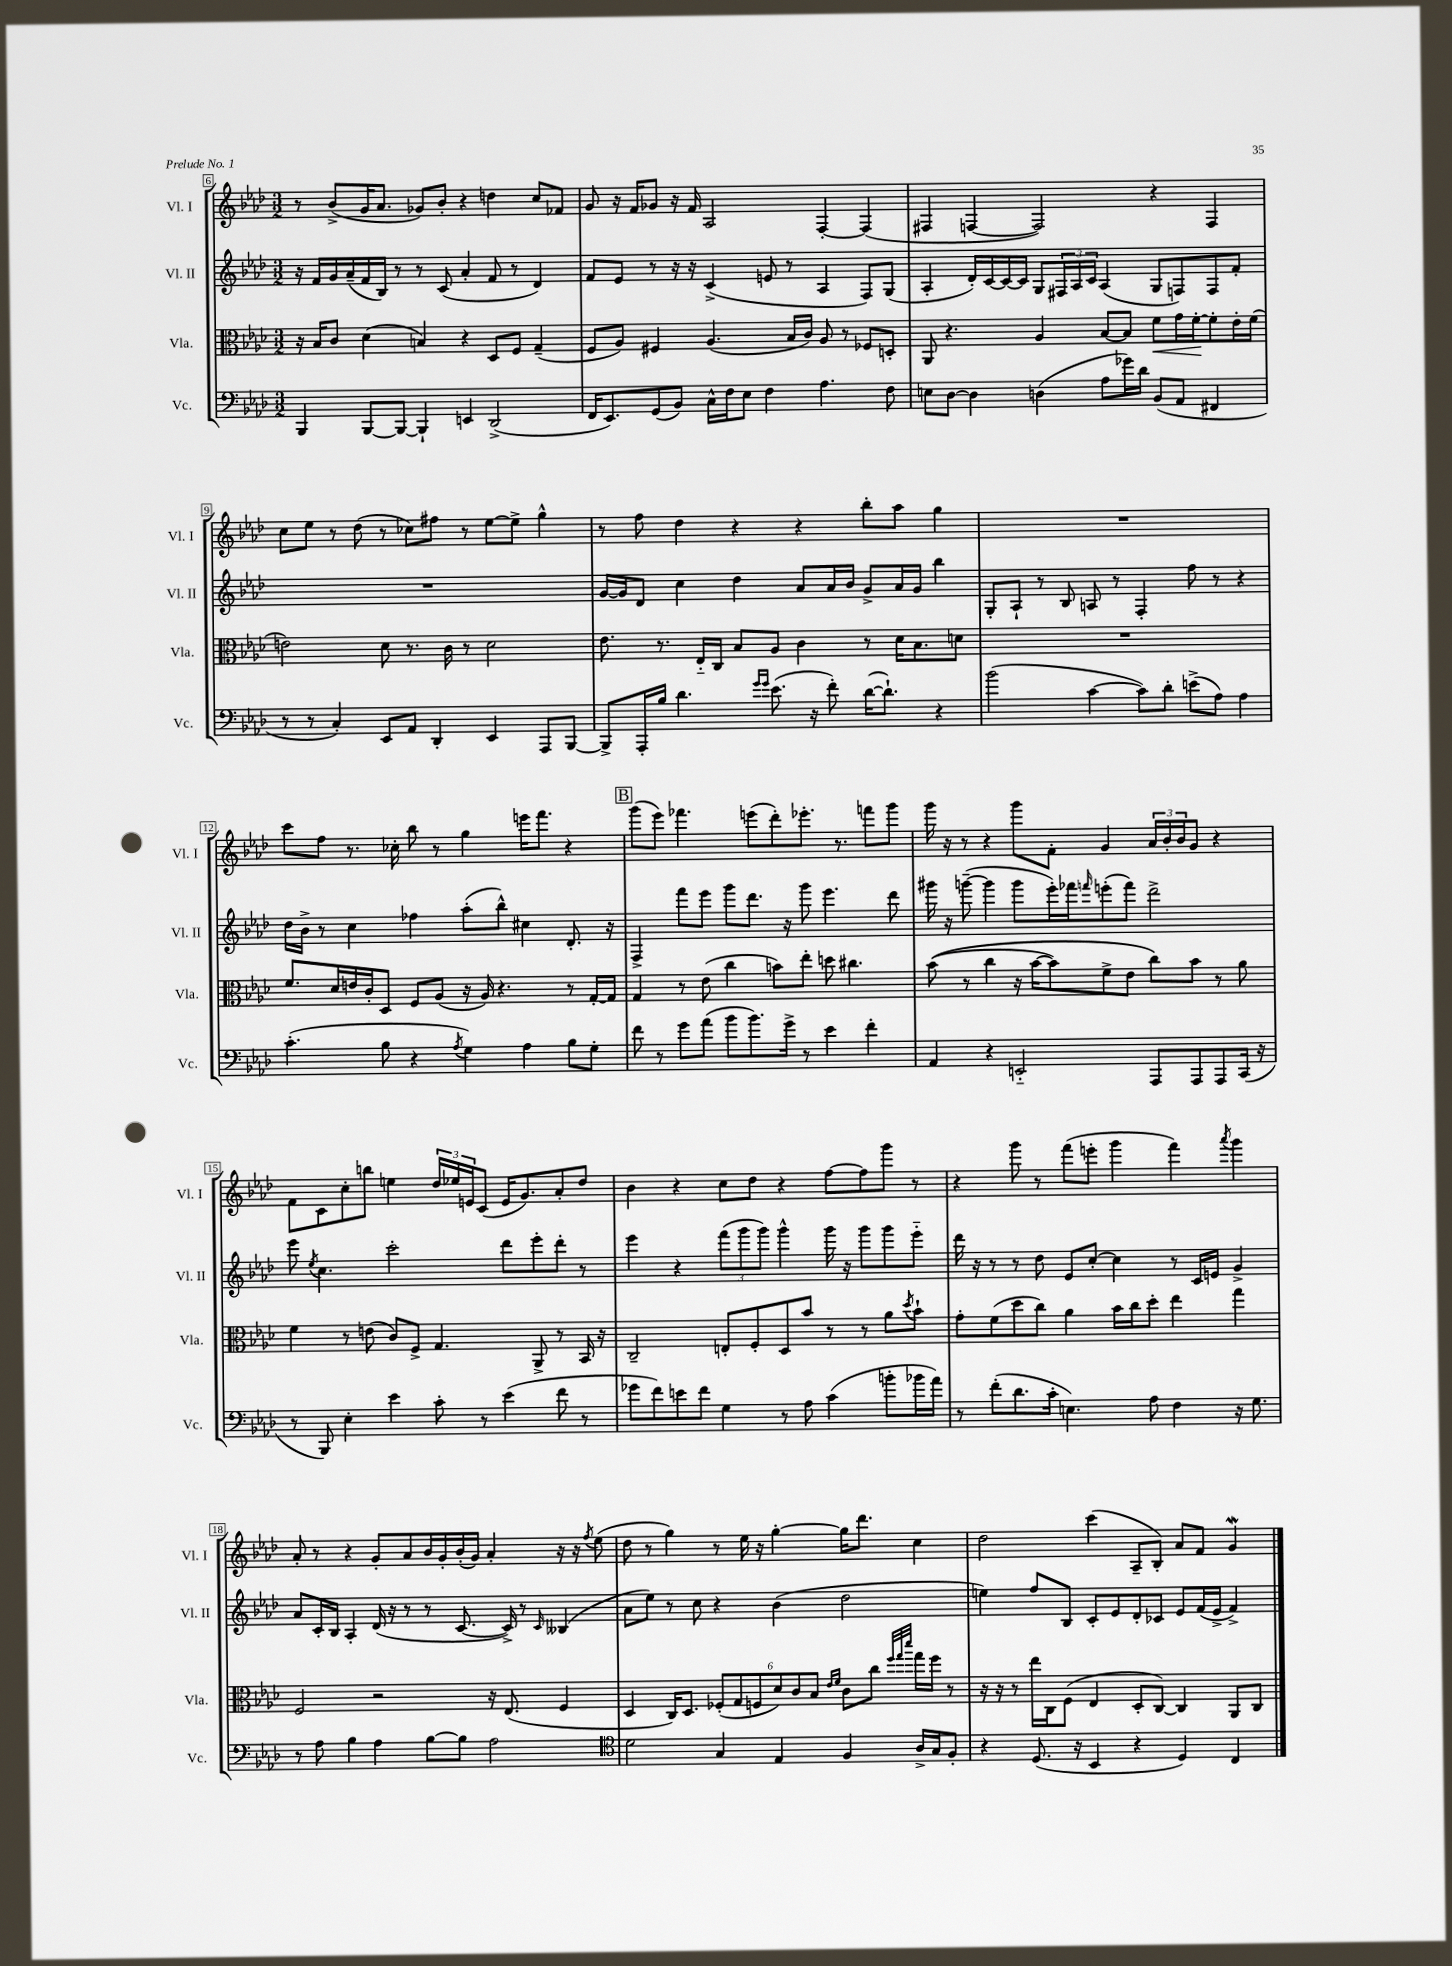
<<
\new StaffGroup <<
\new Staff = "s0" \with { instrumentName = "Vl. I" shortInstrumentName = "Vl. I" } {
    \clef treble \key aes \major \numericTimeSignature \time 3/2
    r8 bes'8->( g'16 aes'8. ges'8) bes'8-. r4 d''4 c''8 fes'8 |
    g'8 r16 f'16 ges'8 r16 f'16 aes2 f4~-. f4( |
    fis4 f4~ f2) r4 f4 |
    c''8 ees''8 r8 des''8( r8 ces''8) fis''8 r8 ees''8~ ees''8-> g''4-^ |
    r8 f''8 des''4 r4 r4 bes''8-. aes''8 g''4 |
    R1. |
    c'''8 f''8 r8. ces''16-. bes''8 r8 g''4 e'''16 f'''8. r4 |
    \mark \markup { \box "B" } g'''8( ees'''8) fes'''4. e'''8( des'''8-.) ees'''8.-. r8. f'''8 g'''8 |
    g'''16 r16 r8 r4 g'''8 f'8-. g'4 \tuplet 3/2 { aes'16 bes'16-. bes'16 } g'8 r4 |
    f'8 c'8 c''8-. b''8 e''4 \tuplet 3/2 { des''16 ees''16 e'16 } c'8( e'16 g'8.) aes'8-. des''8 |
    bes'4 r4 c''8 des''8 r4 f''8~ f''8 g'''8 r8 |
    r4 g'''8 r8 f'''8( e'''8-. g'''4 f'''4) \acciaccatura { aes'''8 } g'''4 |
    aes'8-. r8 r4 g'8-. aes'8 bes'16 g'16-. bes'16-.( g'16) aes'4-. r16 r16 \acciaccatura { f''8 } ees''8( |
    des''8 r8 g''4) r8 ees''16 r16 g''4~-. g''16 des'''8. c''4 |
    des''2 c'''4( aes8-- bes8-.) aes'8 f'8 g'4\mordent \bar "|." |
}
\new Staff = "s1" \with { instrumentName = "Vl. II" shortInstrumentName = "Vl. II" } {
    \clef treble \key aes \major \numericTimeSignature \time 3/2
    r16 f'16 g'16 aes'16--( f'16 bes16) r8 r8 c'8( aes'4-. f'8 r8 des'4) |
    f'8 ees'8 r8 r16 r16 c'4->( e'8 r8 aes4 f8) g8( |
    aes4-. des'16-.) c'16~ c'16~ c'16 g8 \tuplet 3/2 { fis16 aes16 c'16 } aes4( g8 f8) f8 f'8-. |
    R1. |
    g'16~ g'16 des'8 c''4 des''4 aes'8 aes'16 bes'16 g'8-> aes'16 g'16 bes''4 |
    g8-. aes8-! r8 bes8 a8 r8 f4-. f''8 r8 r4 |
    des''16 bes'16-> r8 c''4 fes''4 aes''8-.( bes''8-^) cis''4 des'8.-. r16 |
    \mark \markup { \box "B" } f4-> f'''8 ees'''8 g'''8 des'''8. r16 g'''8 ees'''4. des'''8 |
    gis'''16 r16 g'''8~--( g'''4 g'''8 ees'''16-.) fes'''16 \grace { f'''16 } e'''8-.( f'''8) des'''2-> |
    ees'''8 \acciaccatura { ees''8 } c''4. c'''2-. des'''8 ees'''8-. des'''8-. r8 |
    ees'''4 r4 \tuplet 3/2 { f'''8( g'''8 g'''8) } g'''4-^ g'''16 r16 g'''8 g'''8 ees'''8-_ |
    des'''16 r16 r8 r8 des''8 ees'8 c''8~-. c''4 r8 c'16 e'16 g'4-> |
    aes'8 c'16-. bes16 aes4-. des'16( r16 r8 r8 c'8.~ c'16->) r8 \grace { c'16 } beses4( |
    aes'8 ees''8) r8 c''8 r4 bes'4( des''2 |
    e''4) f''8 bes8 c'8-. ees'8 des'8-. ces'8 ees'8 f'16( ees'16-> f'4->) \bar "|." |
}
\new Staff = "s2" \with { instrumentName = "Vla." shortInstrumentName = "Vla." } {
    \clef alto \key aes \major \numericTimeSignature \time 3/2
    r16 bes16 c'8 des'4( b4) r4 des8 f8 g4--( |
    f8 aes8) fis4 aes4.( bes16 c'16) aes8 r8 fes8 d8-. |
    aes,8 r4. aes4 bes8~ bes8 f'8\< g'16 f'16~-.\! f'8-. ees'16-. f'16( |
    e'2) des'8 r8. c'16 r8 des'2 |
    ees'8. r8. ees16-_ c16 bes8 aes8 c'4 r8 des'16 bes8. d'8 |
    R1. |
    f'8. des'16 e'16 c'16-. des8 f8 aes8( r16 aes16) r4. r8 g16~-. g16 |
    \mark \markup { \box "B" } g4 r8 ees'8( c''4 b'8) ees''8-. d''8 cis''4. |
    bes'8(\( r8 c''4 r16 bes'16~ bes'8) f'8-> ees'8 c''8\) bes'8 r8 aes'8 |
    f'4 r8 e'8( c'8) f8-> g4. aes,8-> r8 bes,16 r16 |
    c2-- e8-. f8-. des8 bes'8 r8 r8 aes'8 \acciaccatura { des''8 } bes'8-! |
    g'8-. f'8( des''8 c''8) aes'4 bes'16 c''16 des''8-. ees''4 g''4 |
    f2 r2 r16 ees8.( f4 |
    des4 c16) des8. \tuplet 6/4 { fes8-.( g8 f8 des'8) c'8 bes8 } \grace { ees'16 f'16 } c'8 c''8 \grace { f''32 g''32 des'''32 } g''16 f''16 r8 |
    r16 r16 r8 ees''16 c16 f8( ees4 des8-. c8~) c4 aes,8 c8 \bar "|." |
}
\new Staff = "s3" \with { instrumentName = "Vc." shortInstrumentName = "Vc." } {
    \clef bass \key aes \major \numericTimeSignature \time 3/2
    bes,,4 bes,,8~ bes,,8~ bes,,4-! e,4 des,2->( |
    f,16 ees,8.) g,8( bes,8) c16-^ f16 ees8 f4 aes4. f8 |
    e8 des8~ des4 d4( aes8 ges'16) des'16 bes,8( aes,8 fis,4 |
    r8 r8 c4-.) ees,8 aes,8 des,4-. ees,4 aes,,8 bes,,8~ |
    bes,,8-> aes,,16-. bes16 des'4. \grace { g'16 g'16 } ees'8.( r16 f'8-.) des'16~( des'8.-!) r4 |
    bes'2( c'4~ c'8) des'8-. e'8->( aes8) aes4 |
    c'4.-.( bes8 r4 \acciaccatura { aes8 } g4) aes4 bes8 g8-. |
    \mark \markup { \box "B" } f'8 r8 g'8 aes'8( bes'8 bes'8.) g'16-> r8 ees'4 f'4-. |
    aes,4 r4 e,2-_ aes,,8 aes,,8 aes,,8 c,16( r16 |
    r8 bes,,8) ees4-. ees'4 c'8-. r8 ees'4( f'8 r8 |
    ges'8 f'8) e'8 f'8 g4 r8 aes8 c'4( b'8-. bes'16 aes'16) |
    r8 f'8-.( des'8. c'16-. e4.) aes8 f4 r16 g8. |
    r8 aes8 bes4 aes4 bes8~ bes8 aes2 |
    \clef tenor des'2 g4 ees4 f4 aes16-> g16 f8-. |
    r4 des8.( r16 bes,4 r4 des4) c4 \bar "|." |
}
>>
>>
\layout { \context { \Score currentBarNumber = #6 \override BarNumber.stencil = #(make-stencil-boxer 0.1 0.3 ly:text-interface::print) } }
